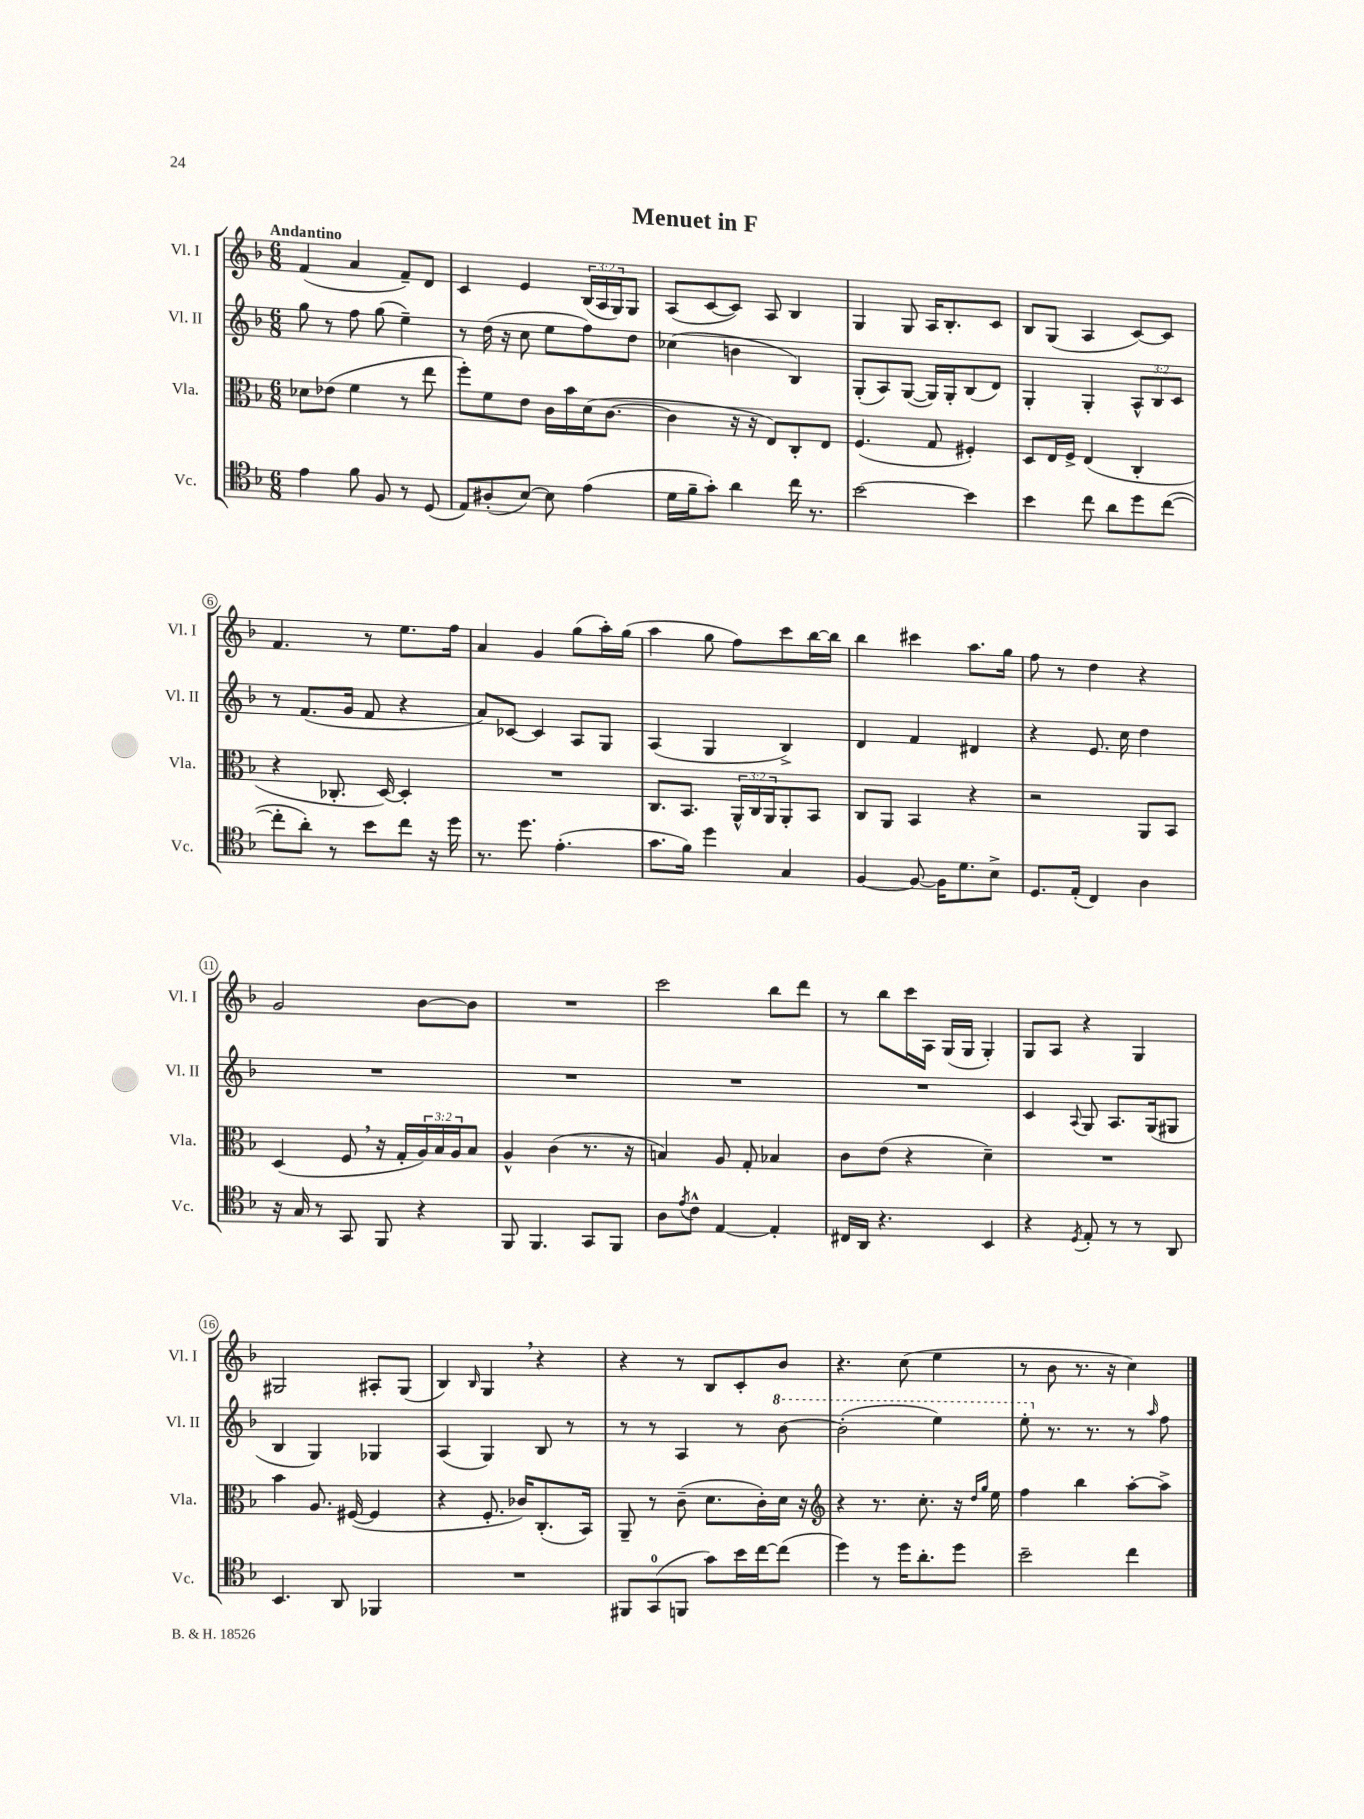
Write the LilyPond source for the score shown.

\header { title = "Menuet in F" }
<<
\new StaffGroup <<
\new Staff = "s0" \with { instrumentName = "Vl. I" shortInstrumentName = "Vl. I" } {
    \clef treble \key f \major \numericTimeSignature \time 6/8 \override Staff.TupletNumber.text = #tuplet-number::calc-fraction-text \tempo "Andantino"
    f'4( a'4 f'8--) d'8 |
    c'4 e'4 \tuplet 3/2 { bes16( a16 g16) } g8 |
    a8( c'8~ c'8) a8 bes4 |
    g4 g8 a16 bes8.-. c'8 |
    bes8 g8( a4 c'8~) c'8 |
    f'4. r8 e''8. f''16 |
    a'4 g'4 g''8( a''16-.) g''16( |
    a''4 g''8 f''8) c'''8 bes''16~ bes''16 |
    bes''4 cis'''4 a''8. g''16 |
    f''8 r8 d''4 r4 |
    g'2 bes'8~ bes'8 |
    R2. |
    c'''2 bes''8 d'''8 |
    r8 bes''8 c'''16 a16 g16( g16 g4-.) |
    g8 a8 r4 g4 |
    gis2 ais8-. gis8( |
    bes4) \grace { bes16 } g4 \breathe r4 |
    r4 r8 bes8 c'8-. bes'8 |
    r4. c''8( e''4 |
    r8 bes'8 r8. r16 c''4) \bar "|." |
}
\new Staff = "s1" \with { instrumentName = "Vl. II" shortInstrumentName = "Vl. II" } {
    \clef treble \key f \major \numericTimeSignature \time 6/8 \override Staff.TupletNumber.text = #tuplet-number::calc-fraction-text
    g''8 r8 f''8 g''8( e''4--) |
    r8 d''16( r16 c''8 e''8 f''8) d''8 |
    ces''4( b'4 bes4) |
    g8-.( a8) g8~( g16) g16-. bes8( d'8) |
    g4-. g4-. \tuplet 3/2 { a8-^ bes8 c'8 } |
    r8 f'8.( g'16 f'8 r4 |
    a'8) ces'8~ ces'4 a8 g8 |
    a4( g4 bes4->) |
    d'4 f'4 dis'4 |
    r4 e'8. c''16 d''4 |
    R2. |
    R2. |
    R2. |
    R2. |
    c'4 \appoggiatura { a8 } g8 a8. g16( gis8 |
    bes4 g4) ges4 |
    a4( g4) bes8 r8 |
    r8 r8 a4 r8 \ottava #1 bes''8~ |
    bes''2-.( e'''4) |
    e'''8-. \ottava #0 r8. r8. r8 \grace { a''16 } f''8 \bar "|." |
}
\new Staff = "s2" \with { instrumentName = "Vla." shortInstrumentName = "Vla." } {
    \clef alto \key f \major \numericTimeSignature \time 6/8 \override Staff.TupletNumber.text = #tuplet-number::calc-fraction-text
    des'8 ees'8( f'4 r8 e''8 |
    f''8-.) f'8 e'8 c'16 bes'16 d'16( c'8.~ |
    c'4 r16 r16 e8) c8-. e8 |
    f4.( g8 fis4-.) |
    d8 e16 f16-> e4( c4-. |
    r4 ces8.-. d16~) d4-. |
    R2. |
    c8. bes,8. \tuplet 3/2 { a,16-^ c16 a,16 } a,8-. bes,8 |
    c8 a,8 bes,4 r4 |
    r2 a,8 bes,8 |
    d4( f8 \breathe r16 g16-. \tuplet 3/2 { a16) bes16 a16 } bes8 |
    a4-^ c'4( r8. r16 |
    b4) a8 g8-. bes4 |
    c'8 e'8( r4 d'4--) |
    R2. |
    bes'4 a8. fis16~( fis4 |
    r4 f8.-. ces'16) c8.-.( bes,16) |
    a,8-- r8 c'8--( d'8. c'16-.) d'16 r16 |
    \clef treble r4 r8. c''8.-. r16 \grace { d''16 g''16 } e''16 |
    f''4 bes''4 a''8~-. a''8-> \bar "|." |
}
\new Staff = "s3" \with { instrumentName = "Vc." shortInstrumentName = "Vc." } {
    \clef tenor \key f \major \numericTimeSignature \time 6/8
    e'4 f'8 f8 r8 d8( |
    e8) ais8-.( bes8~) bes8 e'4( |
    d'16 f'16-- g'8-.) a'4 c''16 r8. |
    bes'2~ bes'4 |
    bes'4 c''8 a'8 d''8 c''8~( |
    c''8-. a'8-.) r8 bes'8 c''8 r16 d''16 |
    r8. d''8. e'4.-.( |
    g'8. f'16) d''4 g4 |
    f4~ f8~ f16 d'8. bes8-> |
    d8. e16-.( c4) a4 |
    r16 g16 r8 g,8 f,8 r4 |
    f,8 f,4. g,8 f,8 |
    a8 \acciaccatura { e'8 } c'8-^ e4~ e4-. |
    cis16 a,16 r4. bes,4 |
    r4 \acciaccatura { d8 } e8-. r8 r8 a,8 |
    bes,4. a,8 fes,4 |
    R2. |
    fis,8 g,8-0( f,8 g'8) bes'16 c''16~ c''8( |
    d''4) r8 d''16 a'8.-. d''8 |
    bes'2-- c''4 \bar "|." |
}
>>
>>
\layout { \context { \Score \override BarNumber.stencil = #(make-stencil-circler 0.1 0.3 ly:text-interface::print) } }
